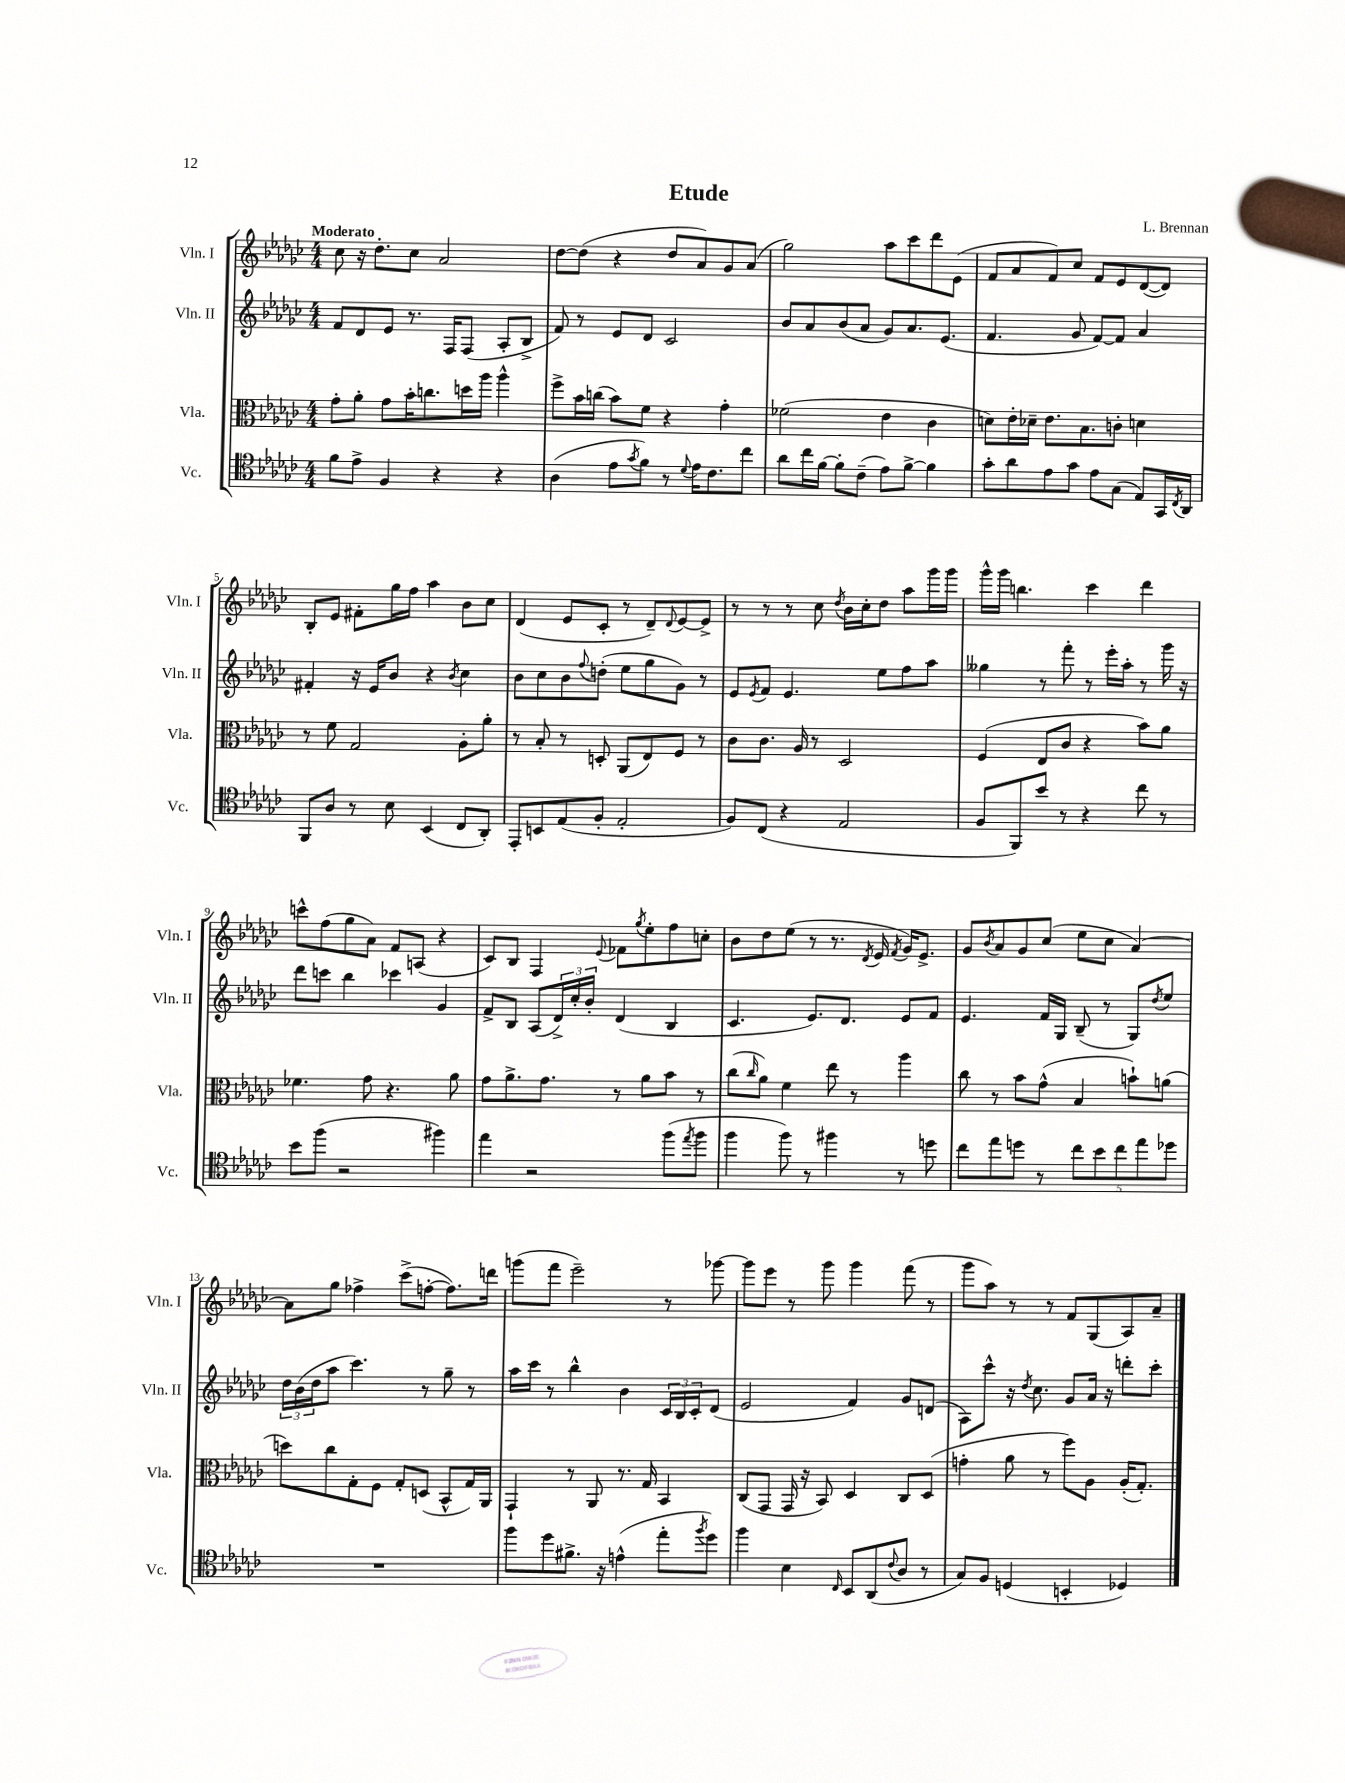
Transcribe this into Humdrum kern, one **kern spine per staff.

**kern	**kern	**kern	**kern
*part4	*part3	*part2	*part1
*staff4	*staff3	*staff2	*staff1
*I"Vc.	*I"Vla.	*I"Vln. II	*I"Vln. I
*I'Vc.	*I'Vla.	*I'Vln. II	*I'Vln. I
*clefC4	*clefC3	*clefG2	*clefG2
*k[b-e-a-d-g-c-]	*k[b-e-a-d-g-c-]	*k[b-e-a-d-g-c-]	*k[b-e-a-d-g-c-]
*M4/4	*M4/4	*M4/4	*M4/4
=1	=1	=1	=1
!	!	!	!LO:TX:a:B:t=Moderato
8f\L	8g-'\L	8f/L	8cc-\
8e-^\J	8a-'\J	8d-/	16r
.	.	.	8.dd-'\L
4F/	8g-\L	8e-/J	.
.	16b-'\K	8.r	8cc-\J
.	8.ccn\	.	.
4r	.	.	2a-/
.	.	16F/KL	.
.	16ddn\L	(8F/J	.
.	16aa-\JJ	.	.
4r	4aa-^^\	8A-'/L	.
.	.	8B-^/J	.
=2	=2	=2	=2
(4A-\	8ff^\L	8f/)	[8dd-\L
.	16b-\L	8r	(8dd-\J]
.	(16ccn\JJ	.	.
8e-\L	8b-\L)	8e-/L	4r
8qg-/	.	.	.
8f\J)	8f\J	8d-/J	.
8r	4r	2c-/	8dd-/L
8qqd-/	.	.	.
16e-\KL	.	.	8a-/)
8.c-\	.	.	.
.	4g-'\	.	8g-/
8cc-\J	.	.	(8a-/J
=3	=3	=3	=3
8a-\L	(2f-X\	8b-/L	2gg-\)
16cc-\L	.	8a-/	.
[16f\JJ	.	.	.
8f'\L]	.	(8b-/	.
(8c-~\J	.	8a-/J	.
8e-\L)	4e-\	8g-/L)	8aa-\L
[8f^\J	.	8.a-/	8ccc-\
4f\]	4c-\	.	8ddd-\
.	.	(8.e-/J	.
.	.	.	(8e-\J
=4	=4	=4	=4
8g-'\L	8dn\L)	4.f/	8f/L
8a-\	16e-'\L	.	8a-/
.	16d-X~\JJ	.	.
8e-\	8.e-\L	.	8f/)
8g-\J	.	8g-/	8cc-/J
.	8.B-\	.	.
8e-\L	.	[8f/L)	8f/L
(8G-\J	8cn'\J	8f/J]	8e-/
8E-/L)	4dn\	4a-/	([8d-/
16GG-/L	.	.	8d-/J])
8qC-/	.	.	.
16AA-/JJ	.	.	.
!!LO:LB:g=z
=5	=5	=5	=5
8FF/L	8r	4f#X'/	8B-'/L
8A-/J	8f\	.	8e-/J
8r	2G-/	16r	8f#X'\L
.	.	16e-/KL	.
8B-\	.	8b-/J	16gg-\L
.	.	.	16ff\JJ
(4BB-/	.	4r	4aa-\
.	.	8qb-/	.
8C-/L	8A-'\L	4cc-\	8b-\L
8AA-'/J)	8a-'\J	.	8cc-\J
=6	=6	=6	=6
8EE-'/L	8r	8b-\L	(4d-/
8BBn/	8B-'/	8cc-\	.
(8E-/	8r	8b-\	8e-/L
.	.	8qqff/	.
8F'/J	8Dn'/	(8ddn'\J	8c-'/J
2E-'/	(8AA-/L	8ee-\L	8r
.	8E-/)	8gg-\	8d-~/L)
.	.	.	8qqd-/
.	8F/J	8g-\J)	[8e-/
.	8r	8r	8e-^/J]
=7	=7	=7	=7
8F/L)	8c-\L	8e-/L	8r
.	.	8qe-/	.
(8C-/J	8.c-\J	8f/J	8r
4r	.	4.e-/	8r
.	16A-/	.	.
.	8r	.	8cc-\
.	.	.	8qdd-/
2E-/	2D-/	.	16b-\LL
.	.	.	16cc-'\J
.	.	8ee-\L	8dd-\J
.	.	8ff\	8aa-\L
.	.	8aa-\J	16ggg-\L
.	.	.	16ggg-\JJ
=8	=8	=8	=8
8F/L	(4F/	4gg--X\	16ggg-^^\LL
.	.	.	16ggg-\JJ
8FF/)	.	.	4.bbn\
8b-/J	8E-/L	8r	.
8r	8c-/J	8fff'\	.
4r	4r	8r	4ccc-\
.	.	16eee-'\LL	.
.	.	16aa-'\JJ	.
8cc-\	8b-\L)	8r	4ddd-\
8r	8a-\J	16ggg-\	.
.	.	16r	.
!!LO:LB:g=z
=9	=9	=9	=9
8b-\L	4.f-X\	8ddd-\L	8cccn^^\L
(8ff\J	.	8cccn\J	(8ff\
2r	.	4bb-\	8gg-\
.	8g-\	.	8a-\J)
.	4.r	4ccc-X\	8f/L
.	.	.	(8An/J
4ff#X\)	.	4g-/	4r
.	8a-\	.	.
=10	=10	=10	=10
4ee-\	8g-\L	8f^/L	8c-/L)
.	8.a-^\	8B-/J	8B-/J
2r	.	(8A-/L	4F/
.	8.g-\J	.	.
.	.	24d-^/L)	.
.	.	24cc-'/	.
.	.	24b-'/JJ	.
.	.	.	8qqe-/
.	8r	(4d-/	8f-X\L
.	.	.	8qgg-/
.	8a-\L	.	8ee-'\
(8ff\L	8b-\J	4B-/	8ff\
8qee-/	.	.	.
8ff\J	8r	.	8ccn'\J
=11	=11	=11	=11
4ff\	(8cc-\L	4.c-/	8b-\L
.	16qqcc-/	.	.
.	8a-\J)	.	8dd-\
8ff\)	4f\	.	(8ee-\J
8r	.	8.e-/L)	8r
4ff#X\	8ee-\	.	8.r
.	.	8.d-/J	.
.	8r	.	.
.	.	.	8qd-/
.	.	.	16e-/
.	.	.	8qf/
8r	4aa-\	8e-/L	16g-/KL)
.	.	.	8.e-^/J
8ddn\	.	8f/J	.
=12	=12	=12	=12
8cc-\L	8cc-\	4.e-/	8g-/L
.	.	.	8qb-/
8ee-\	8r	.	8a-/
8ddn\J	8b-\L	.	8g-/
8r	(8g-^^\J	16f/LL	(8cc-/J
.	.	16G-/JJ	.
10cc-\L	4B-/	(8B-~/	8ee-\L
10b-\	.	.	.
.	.	8r	8cc-\J
10cc-\	.	.	.
.	8bn`\L)	8G-/L)	[4a-/)
10ee-\	.	.	.
.	.	8qdd-/	.
.	(8an\J	8ee-/J	.
10dd-X\J	.	.	.
!!LO:LB:g=z
=13	=13	=13	=13
1r	8ddn\L)	24dd-\LL	8a-\L]
.	.	(24b-\	.
.	.	24dd-\J	.
.	8cc-\	8aa-\J	8gg-\J
.	8G-'\	4.ccc-\)	4ff-X^\
.	8F\J	.	.
.	8G-'/L	.	(8ccc-^\L
.	(8Dn/J	8r	[8ffn'\J
.	8BB-^^/L	8gg-~\	8.ff\L])
.	16G-/L)	8r	.
.	16AA-/JJ	.	16dddn\Jk
=14	=14	=14	=14
8ff\L	4GG-`/	16aa-\LL	(8gggn\L
.	.	16ccc-\JJ	.
8dd-\	.	8r	8fff\J
8.f#X^\J	8r	4bb-^^\	2eee-~\)
.	8AA-/	.	.
16r	.	.	.
(4en^^\	8.r	4b-\	.
.	16G-/	.	.
8ee-'\L	4BB-/	24c-/LL	8r
.	.	24B-/	.
.	.	24c-'/J	.
8qff/	.	.	.
8dd-\J)	.	(8d-/J	[8ggg-X\
=15	=15	=15	=15
4ff\	(8C-/L	2e-/	8ggg-\L]
.	8GG-/J	.	8eee-\J
4B-\	16GG-/	.	8r
.	16r	.	.
.	8BB-/)	.	8ggg-\
16qqC-/	.	.	.
8BB-/L	4D-/	4f/)	4ggg-\
(8AA-/	.	.	.
8qqc-/	.	.	.
8A-/J	8C-/L	8g-/L	(8fff\
8r	(8D-/J	(8dn/J	8r
=16	=16	=16	=16
8G-/L)	4gn'\	8A-\L)	8ggg-\L
8F/J	.	8ccc-^^\J	8aa-\J)
(4Dn/	8a-\	16r	8r
.	.	8qdd-/	.
.	.	8.cc-\	.
.	8r	.	8r
4BBn'/	8ff\L)	8g-/L	8f/L
.	8A-\J	16a-/Jk	(8G-/
.	.	16r	.
4D-X/)	(16A-'/KL	8dddn'\L	8A-/)
.	8.G-'/J)	.	.
.	.	8ccc-'\J	8a-~/J
==	==	==	==
*-	*-	*-	*-
